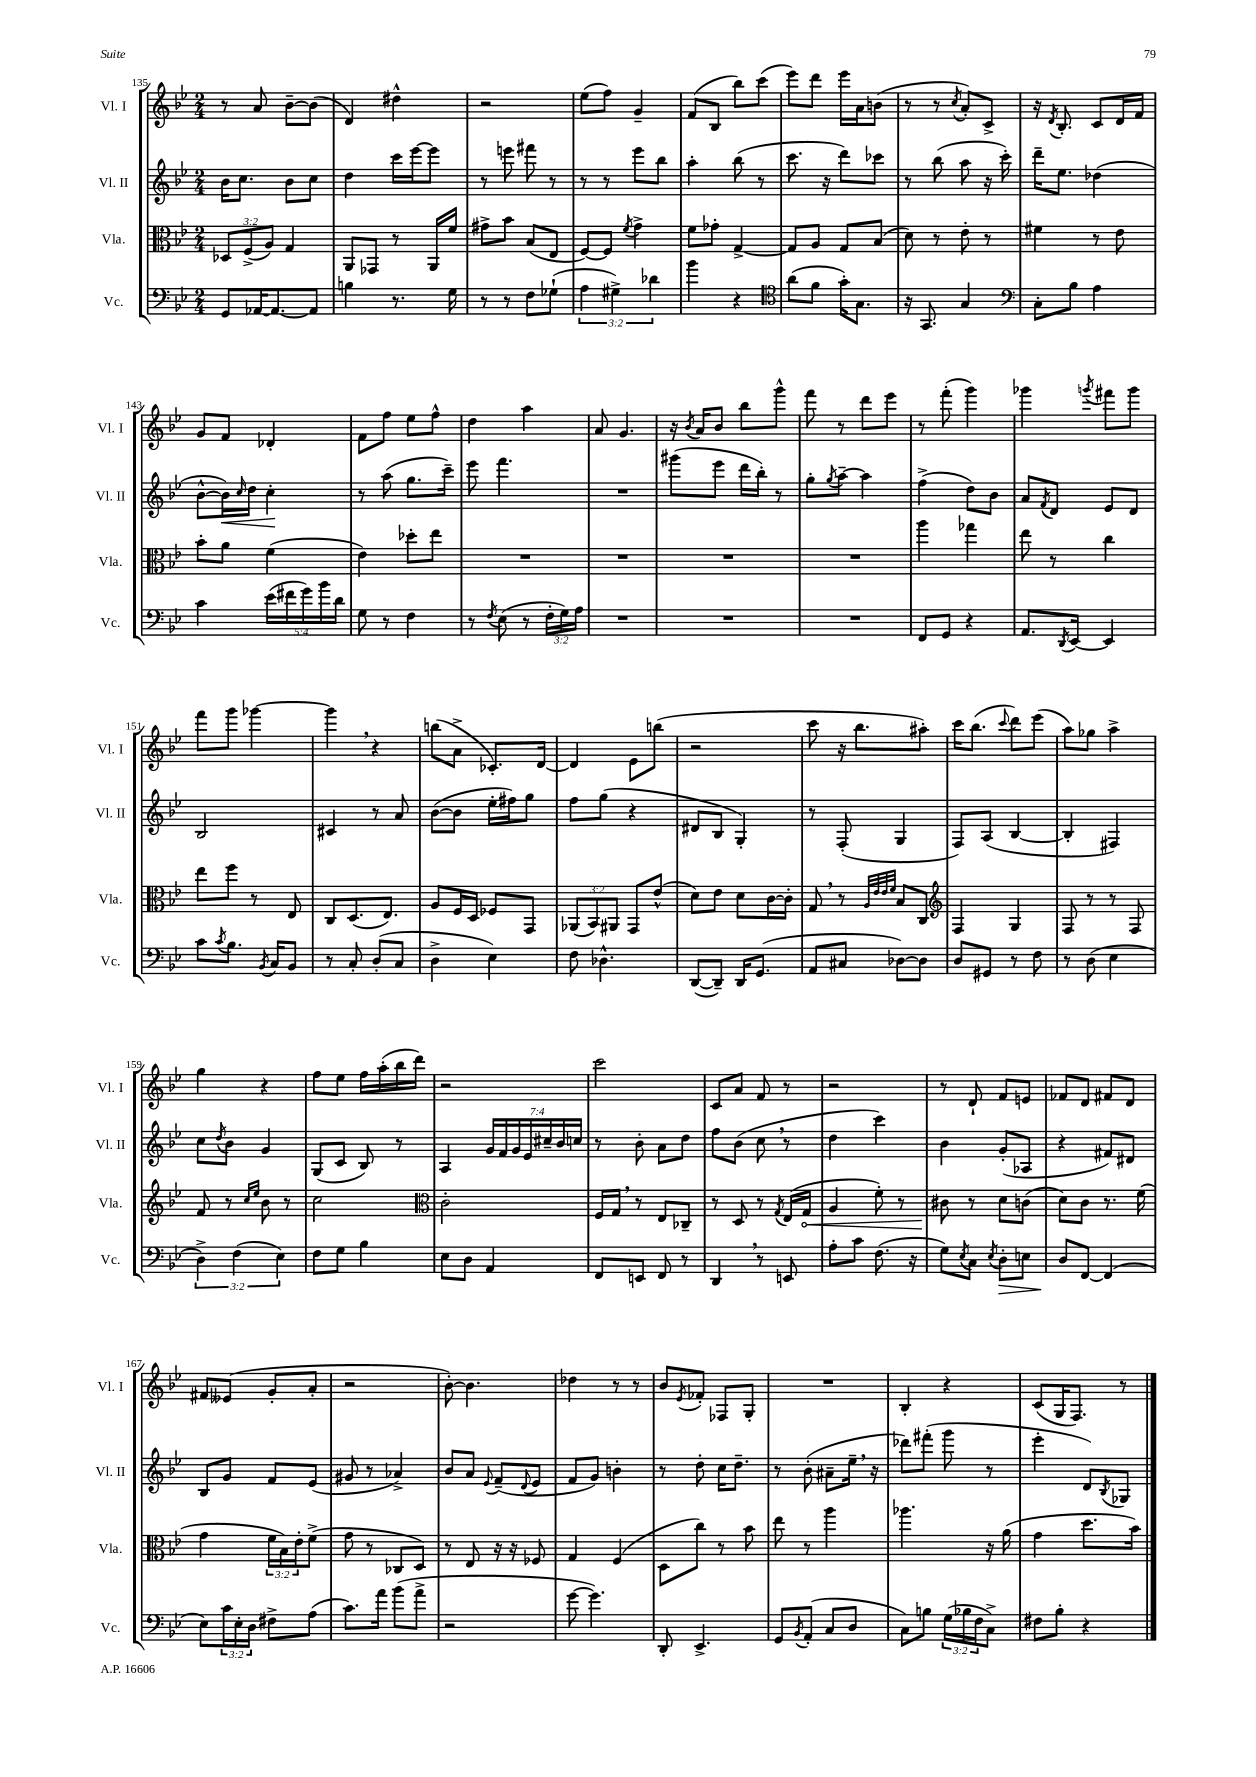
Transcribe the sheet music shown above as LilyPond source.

<<
\new StaffGroup <<
\new Staff = "s0" \with { instrumentName = "Vl. I" shortInstrumentName = "Vl. I" } {
    \clef treble \key bes \major \numericTimeSignature \time 2/4
    r8 a'8 bes'8~-- bes'8( |
    d'4) dis''4-^ |
    r2 |
    ees''8( f''8) g'4-- |
    f'8( bes8 bes''8) c'''8( |
    ees'''8) d'''8 ees'''16 a'16 b'8( |
    r8 r8 \acciaccatura { c''8 } a'8-.) c'8-> |
    r16 \acciaccatura { d'8 } bes8.-. c'8 d'16 f'16 |
    g'8 f'8 des'4-. |
    f'8 f''8 ees''8 f''8-^ |
    d''4 a''4 |
    a'8 g'4. |
    r16 \acciaccatura { bes'8 } a'16 bes'8 bes''8 g'''8-^ |
    f'''8 r8 d'''8 ees'''8 |
    r8 f'''8-.( g'''4) |
    ges'''4 \acciaccatura { g'''8 } fis'''8 g'''8 |
    f'''8 g'''8 ges'''4~ |
    ges'''4 \breathe r4 |
    b''8( a'8-> ces'8.-.) d'16~ |
    d'4 ees'8 b''8( |
    r2 |
    c'''8 r16 bes''8. ais''8-.) |
    c'''16 bes''8.( \appoggiatura { c'''8 } d'''8) ees'''8( |
    a''8) ges''8 a''4-> |
    g''4 r4 |
    f''8 ees''8 f''16 a''16-.( bes''16 d'''16) |
    r2 |
    c'''2 |
    c'8 a'8 f'8 r8 |
    r2 |
    r8 d'8-! f'8 e'8 |
    fes'8 d'8 fis'8 d'8 |
    fis'8 eeses'8( g'8-. a'8-. |
    r2 |
    bes'8~-.) bes'4. |
    des''4 r8 r8 |
    bes'8 \acciaccatura { ees'8 } fes'8-. fes8 g8-. |
    R2 |
    bes4-. r4 |
    c'8( g16 f8.) r8 \bar "|." |
}
\new Staff = "s1" \with { instrumentName = "Vl. II" shortInstrumentName = "Vl. II" } {
    \clef treble \key bes \major \numericTimeSignature \time 2/4 \override Staff.TupletNumber.text = #tuplet-number::calc-fraction-text
    bes'16 c''8. bes'8 c''8 |
    d''4 c'''16 ees'''16~ ees'''8 |
    r8 e'''8 fis'''8 r8 |
    r8 r8 ees'''8 bes''8 |
    a''4-. bes''8( r8 |
    c'''8. r16 d'''8) ces'''8 |
    r8 bes''8( a''8 r16 c'''16-.) |
    d'''16-- ees''8. des''4( |
    bes'8~-^ bes'16\<) \grace { c''16 } d''16 c''4-.\! |
    r8 a''8( g''8. c'''16--) |
    ees'''8 f'''4. |
    R2 |
    gis'''8( ees'''8 d'''16 bes''16-.) r8 |
    g''8-. \acciaccatura { g''8 } a''8~-- a''4 |
    f''4->( d''8) bes'8 |
    a'8 \acciaccatura { f'8 } d'8 ees'8 d'8 |
    bes2 |
    cis'4 r8 a'8 |
    bes'8~( bes'8 ees''16-. fis''16) g''8 |
    f''8 g''8( r4 |
    dis'8 bes8 g4-.) |
    r8 f8-.( g4 |
    f8) a8( bes4~ |
    bes4-. fis4) |
    c''8 \acciaccatura { d''8 } bes'8 g'4 |
    g8( c'8 bes8) r8 |
    a4 \tuplet 7/4 { g'16 f'16 g'16 ees'16 cis''16-- bes'16 c''16 } |
    r8 bes'8-. a'8 d''8 |
    f''8 bes'8( c''8 \breathe r8 |
    d''4 c'''4) |
    bes'4 g'8-.( aes8 |
    r4 fis'8) dis'8 |
    bes8 g'8 f'8 ees'8( |
    gis'8 r8 aes'4->) |
    bes'8 a'8 \appoggiatura { ees'8 } f'8--( \appoggiatura { d'8 } ees'8 |
    f'8 g'8) b'4-. |
    r8 d''8-. c''16 d''8.-- |
    r8 bes'8-.( ais'8-- ees''16-- \breathe r16 |
    des'''8) fis'''8-.( g'''8 r8 |
    ees'''4-. d'8) \acciaccatura { bes8 } ges8 \bar "|." |
}
\new Staff = "s2" \with { instrumentName = "Vla." shortInstrumentName = "Vla." } {
    \clef alto \key bes \major \numericTimeSignature \time 2/4 \override Staff.TupletNumber.text = #tuplet-number::calc-fraction-text
    \tuplet 3/2 { des8 f8->( a8) } g4 |
    a,8 ges,8 r8 a,16 f'16 |
    gis'8-> bes'8 bes8( ees8 |
    f8~) f8 \acciaccatura { f'8 } g'4-> |
    f'8 ges'8-. g4~-> |
    g8 a8 g8 bes8( |
    d'8) r8 ees'8-. r8 |
    fis'4 r8 ees'8 |
    bes'8-. a'8 f'4( |
    ees'4) des''8-. ees''8 |
    R2 |
    R2 |
    R2 |
    R2 |
    a''4 ges''4 |
    ees''8 r8 c''4 |
    ees''8 f''8 r8 ees8 |
    c8 d8.( ees8.) |
    a8 f16 d16 fes8 g,8 |
    \tuplet 3/2 { aes,8( bes,8) ais,8 } g,8 ees'8-^( |
    d'8) ees'8 d'8 c'16~ c'16-. |
    g8 \breathe r8 \grace { a32 ees'32 ees'32 f'32 } bes8 c8 |
    \clef treble f4 g4 |
    f8 r8 r8 f8 |
    f'8 r8 \grace { c''16 ees''16 } bes'8 r8 |
    c''2 |
    \clef alto c'2-. |
    f16 g16 \breathe r8 ees8 ces8-- |
    r8 d8 r8 \acciaccatura { g8 } ees16( \once \override Hairpin.circled-tip = ##t g16\< |
    a4 f'8-.) r8 |
    cis'8\! r8 d'8 c'8( |
    d'8) c'8 r8. f'16( |
    g'4 \tuplet 3/2 { f'16 bes16) ees'16-. } f'8->( |
    g'8 r8 ces8 d8) |
    r8 ees8 r16 r16 fes8 |
    g4 f4( |
    d8 c''8) r8 bes'8 |
    ees''8 r8 a''4 |
    aes''4. r16 a'16( |
    g'4 d''8. bes'16) \bar "|." |
}
\new Staff = "s3" \with { instrumentName = "Vc." shortInstrumentName = "Vc." } {
    \clef bass \key bes \major \numericTimeSignature \time 2/4 \override Staff.TupletNumber.text = #tuplet-number::calc-fraction-text
    g,8 aes,16~ aes,8.~ aes,8 |
    b4 r8. g16 |
    r8 r8 f8 ges8-!( |
    \tuplet 3/2 { a4 gis4->) des'4 } |
    bes'4 r4 |
    \clef tenor a'8( f'8 g'16-.) g8. |
    r16 g,8. g4 |
    \clef bass c8-. bes8 a4 |
    c'4 \tuplet 5/4 { ees'16( fis'16 g'16) bes'16 d'16 } |
    g8 r8 f4 |
    r8 \acciaccatura { f8 } ees8( r8 \tuplet 3/2 { f16-. g16) a16 } |
    R2 |
    R2 |
    R2 |
    f,8 g,8 r4 |
    a,8. \acciaccatura { d,8 } ees,16~ ees,4 |
    c'8 \acciaccatura { c'8 } bes8. \acciaccatura { bes,8 } c16 bes,8 |
    r8 c8-. d8-.( c8 |
    d4-> ees4) |
    f8 des4.-^ |
    d,8~( d,8--) d,16 g,8.( |
    a,8 cis8 des8~) des8 |
    d8 gis,8 r8 f8 |
    r8 d8( ees4 |
    \tuplet 3/2 { d4->) f4( ees4) } |
    f8 g8 bes4 |
    ees8 d8 a,4 |
    f,8 e,8 f,8 r8 |
    d,4 \breathe r8 e,8 |
    a8-. c'8 f8.( r16 |
    g8) \acciaccatura { ees8 } c8 \acciaccatura { ees8 } d8-.\> e8 |
    d8\! f,8~ f,4( |
    ees8) \tuplet 3/2 { c'16 ees16-. d16 } fis8-> a8( |
    c'8.) a'16 bes'8( a'8-> |
    r2 |
    g'8~ g'4.) |
    d,8-. ees,4.-> |
    g,8 \acciaccatura { bes,8 } a,8-.( c8 d8 |
    c8) b8 \tuplet 3/2 { g16( bes16 f16 } c8->) |
    fis8 bes8-. r4 \bar "|." |
}
>>
>>
\layout { \context { \Score currentBarNumber = #135 } }
